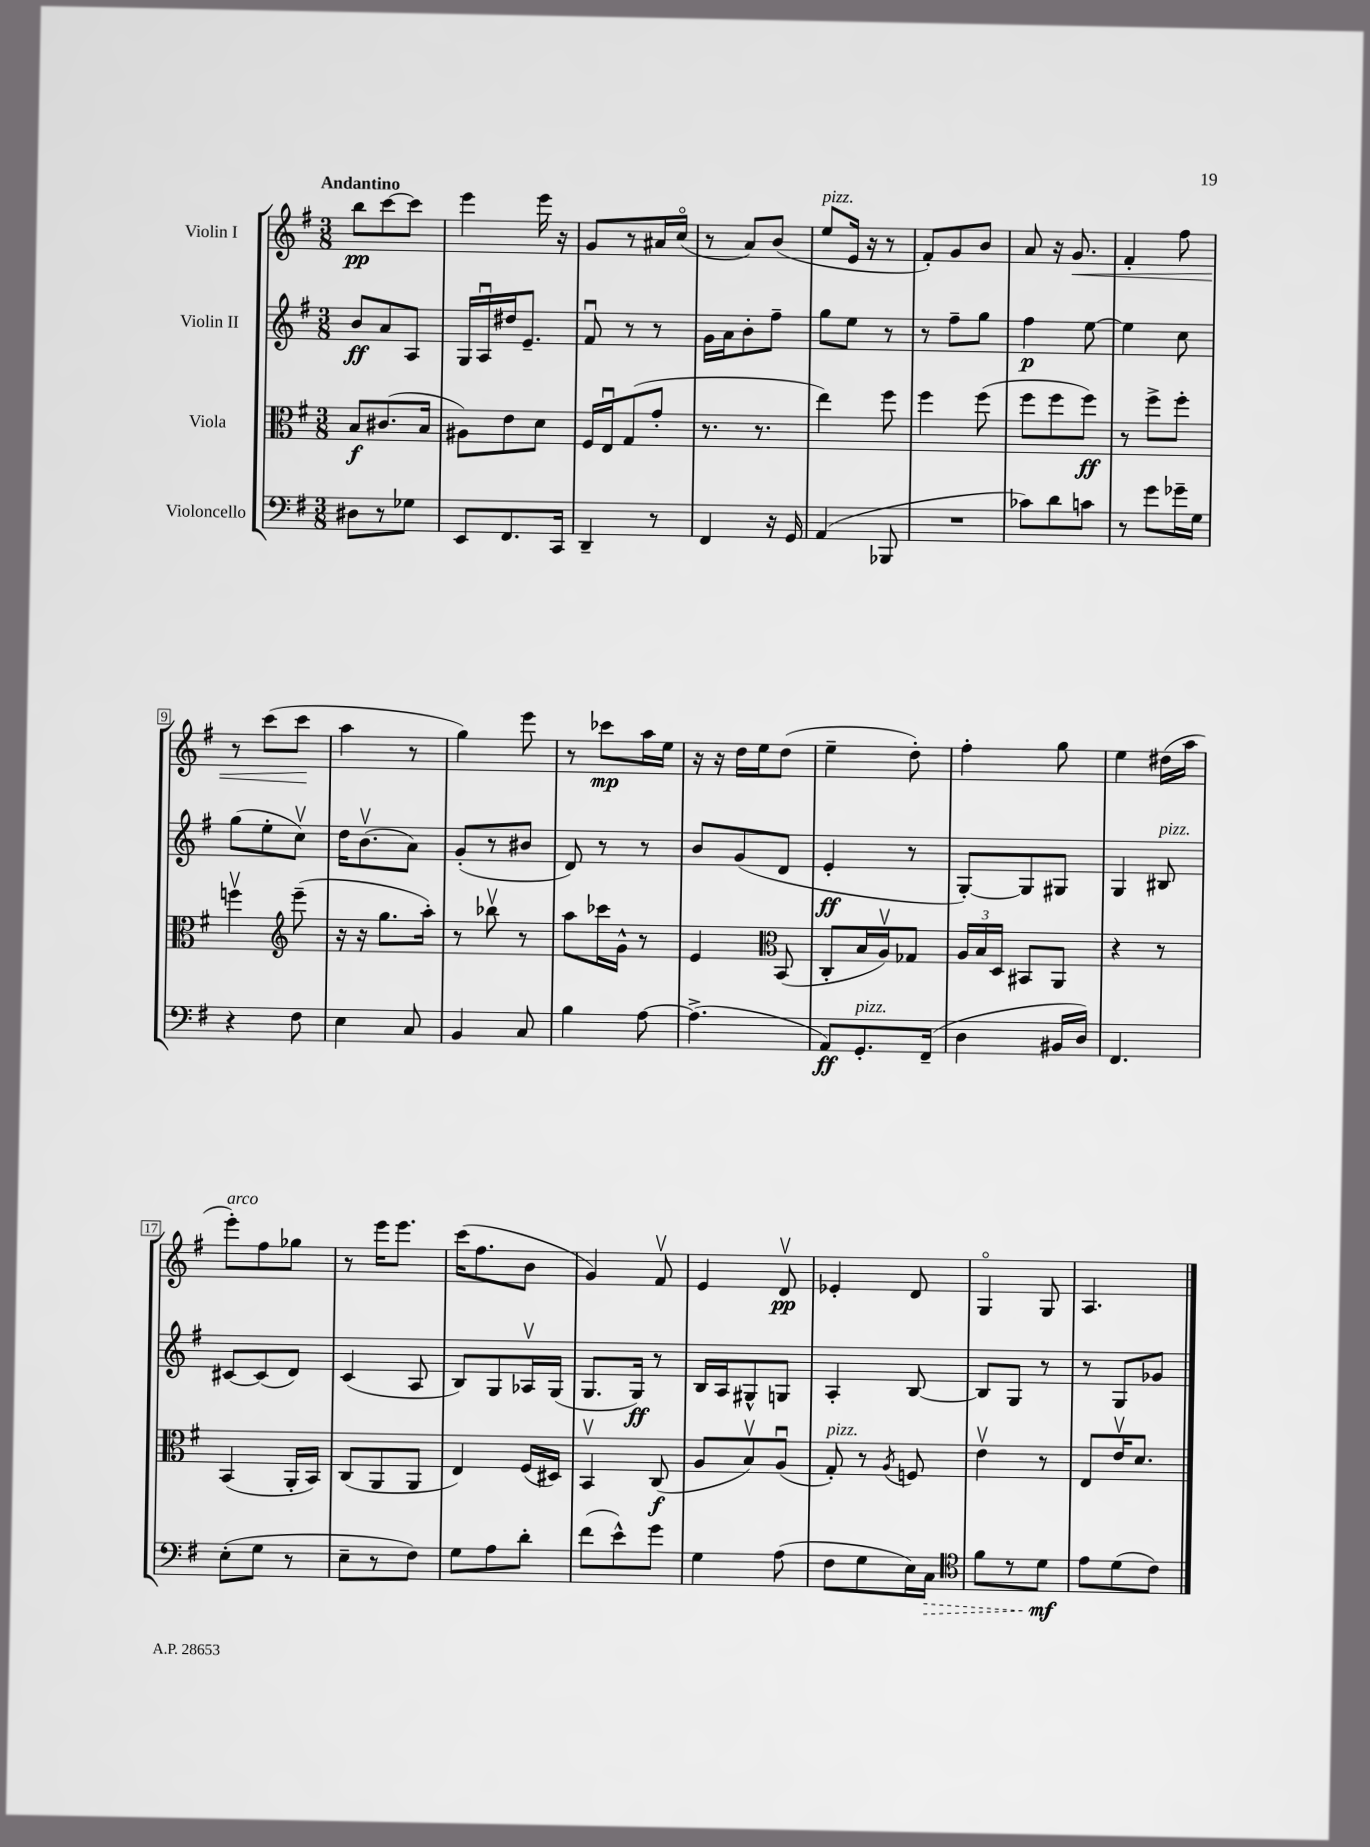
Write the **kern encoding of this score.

**kern	**kern	**kern	**kern
*staff4	*staff3	*staff2	*staff1
*clefF4	*clefC3	*clefG2	*clefG2
*k[f#]	*k[f#]	*k[f#]	*k[f#]
*M3/8	*M3/8	*M3/8	*M3/8
8D#	8B	8b	8bb
8r	(8.c#	8a	[8ccc
8G-	.	8A	8ccc]
.	16B	.	.
=	=	=	=
8EE	8A#)	16G	4eee
.	.	16Au	.
8.FF#	8e	16dd#	.
.	.	8.e~	.
.	8d	.	16eee
16CC	.	.	16r
=	=	=	=
4DD~	16F#	8f#u	8g
.	16Eu	.	.
.	(8G	8r	8r
8r	8g'	8r	16a#
.	.	.	(16cco
=	=	=	=
4FF#	8.r	16g	8r
.	.	16a	.
.	.	8b'	8a)
.	8.r	.	.
16r	.	8ff#~	(8b
16GG	.	.	.
=	=	=	=
(4AA	4ee)	8gg	8ee
.	.	8ee	16e
.	.	.	16r
8BBB-	8ff#	8r	8r
=	=	=	=
4.r	4ff#	8r	8f#')
.	.	8ff#~	8g
.	(8ff#	8gg	8b
=	=	=	=
8c-)	8ff#	4ff#	8a
8d	8ff#	.	16r
.	.	.	8.g
8c	8ff#)	[8ee	.
=	=	=	=
8r	8r	4ee]	4f#'
8g	8ff#^	.	.
16g-~	8ff#'	8cc	8ff#
16G	.	.	.
=	=	=	=
4r	4ffv	(8gg	8r
.	.	8ee'	(8ccc
*	*clefG2	*	*
8F#	(8eee~	8ccv)	8ccc
=	=	=	=
4E	16r	16dd	4aa
.	16r	(8.bv	.
.	8.gg	.	.
8C	.	8a)	8r
.	16aa')	.	.
=	=	=	=
4BB	8r	(8g'	4gg)
.	8bb-v	8r	.
8C	8r	8b#	8eee
=	=	=	=
4B	8aa	8d)	8r
.	16ccc-	8r	8ccc-
.	16g^^	.	.
[8A	8r	8r	16aa
.	.	.	16ee
=	=	=	=
(4.A^]	4e	8b	16r
.	.	.	16r
.	.	(8g	16dd
.	.	.	16ee
*	*clefC3	*	*
.	(8BB	8d	(8dd
=	=	=	=
8AA)	8C'	4e'	4ee~
8.GG'	16B	.	.
.	16Av)	.	.
.	8G-	8r	8dd')
(16FF#~	.	.	.
=	=	=	=
4D	24A	[8G')	4ff#'
.	24B	.	.
.	24D	.	.
.	8BB#	8G]	.
16BB#	8AA	8G#	8gg
16D)	.	.	.
=	=	=	=
4.FF#	4r	4G	4ee
.	8r	8B#	(16dd#
.	.	.	16aa
=	=	=	=
(8E'	(4BB	[8c#	8eee')
8G	.	(8c#]	8ff#
8r	16AA'	8d)	8gg-
.	16BB)	.	.
=	=	=	=
8E~	(8C	(4c	8r
8r	8AA	.	16eee
.	.	.	8.eee
8F#)	8AA	8A	.
=	=	=	=
8G	4E)	8B)	(16ccc
.	.	.	8.ff#
8A	.	8G	.
8d'	(16F#	16A-v	8b
.	16D#)	(16G	.
=	=	=	=
(8f#	4BBv	8.G	4g)
8e^^)	.	.	.
.	.	16G)	.
8g	(8C	8r	8f#v
=	=	=	=
4G	8A	16B	4e
.	.	16A	.
.	8Bv)	8G#^^	.
(8A	(8Au	8G	8dv
=	=	=	=
8F#	8G')	4A'	4e-'
8G	8r	.	.
.	8qA	.	.
16E)	8F	[8B	8d
16C	.	.	.
=	=	=	=
*clefC4	*	*	*
8f#	4ev	8B]	4Go
8r	.	8G	.
8d	8r	8r	8G
=	=	=	=
8e	8E	8r	4.A
(8d	16ev	8G	.
.	8.d	.	.
8c)	.	8g-	.
==	==	==	==
*-	*-	*-	*-
